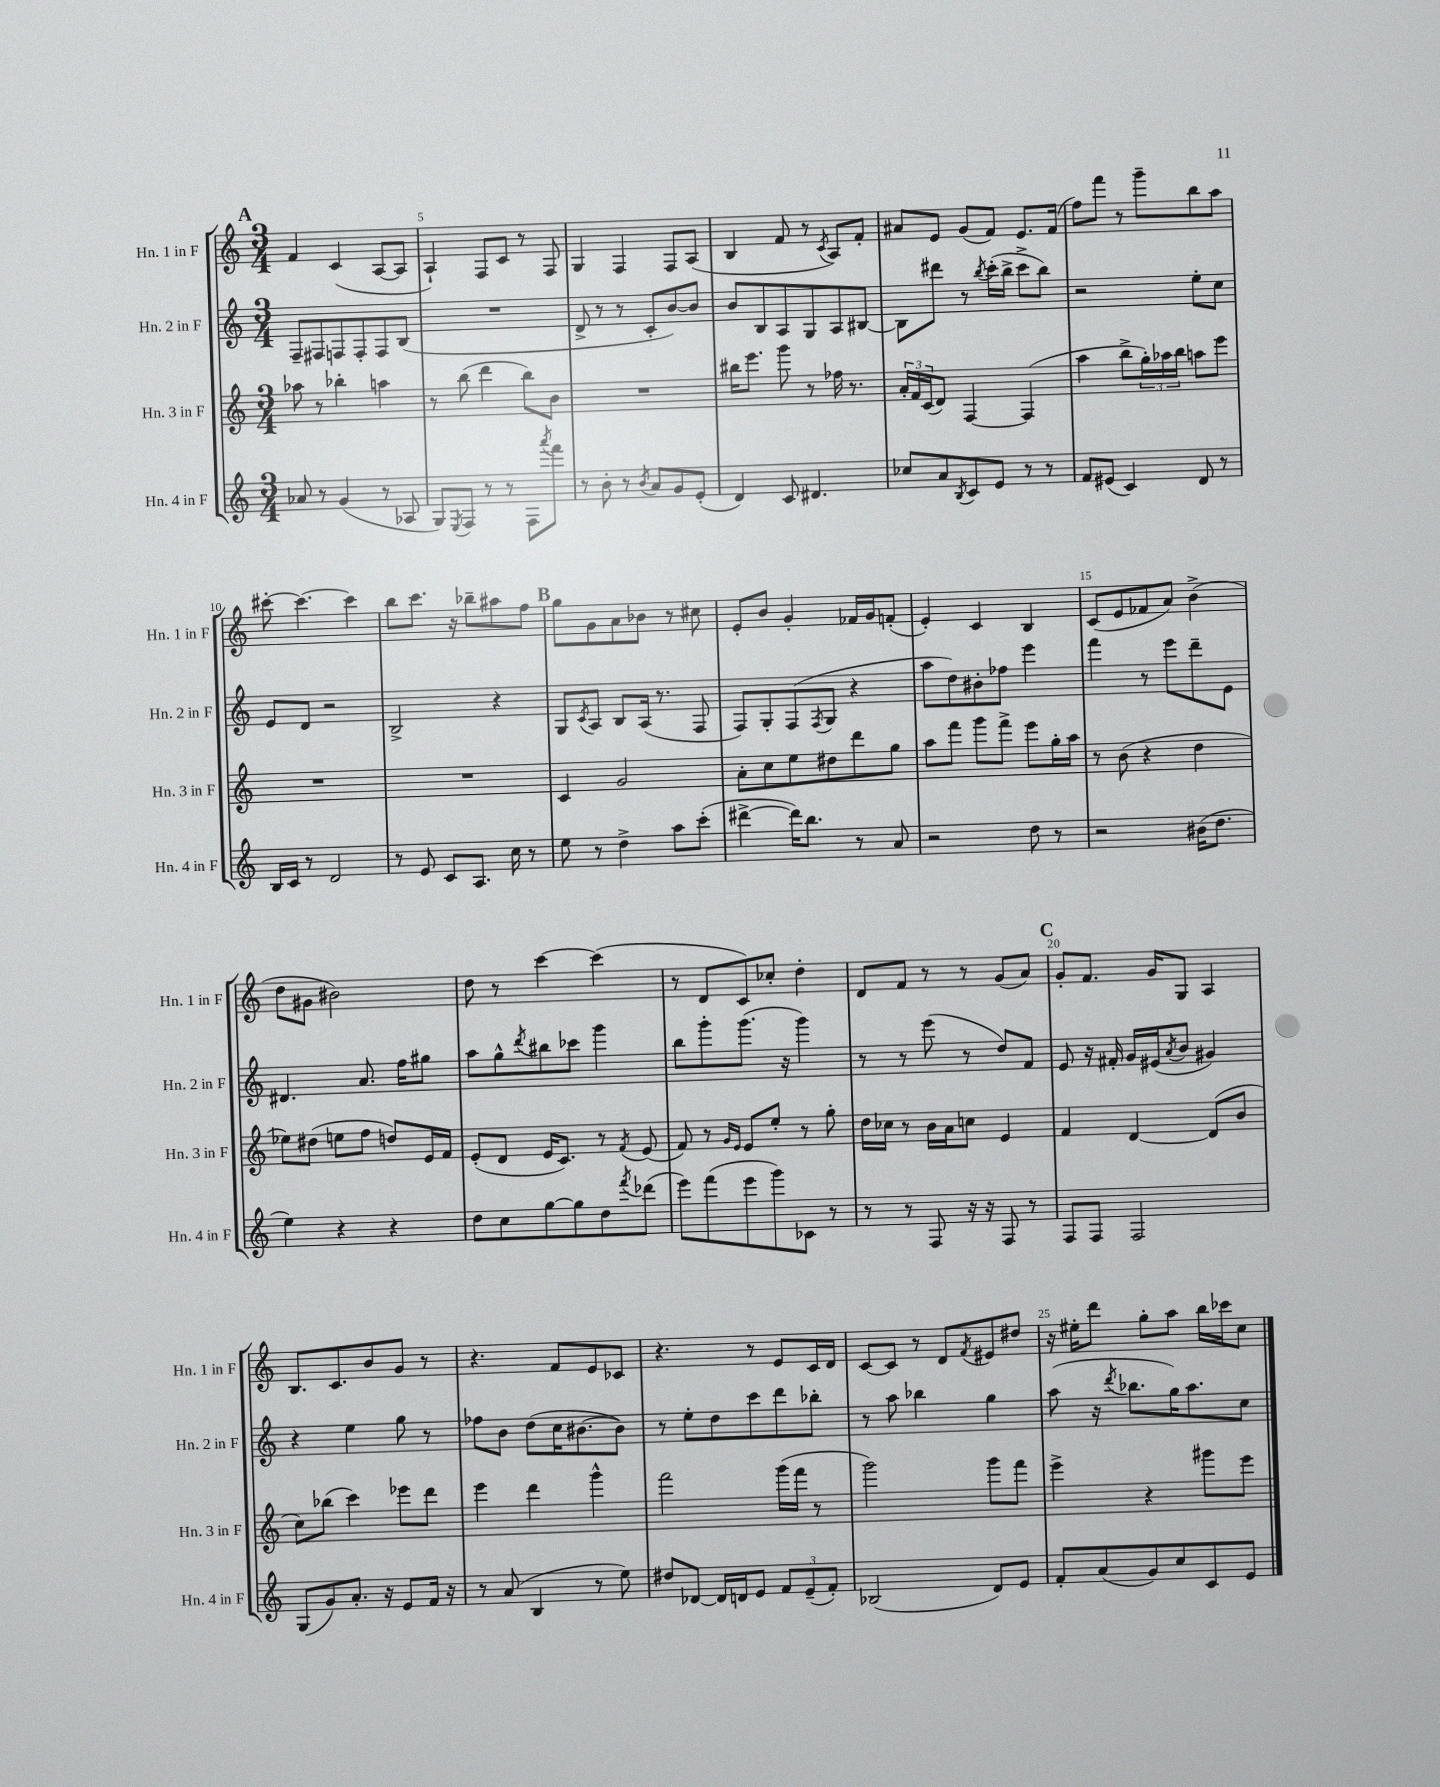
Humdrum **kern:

**kern	**kern	**kern	**kern
*staff4	*staff3	*staff2	*staff1
*clefG2	*clefG2	*clefG2	*clefG2
*k[]	*k[]	*k[]	*k[]
*M3/4	*M3/4	*M3/4	*M3/4
8a-	8aa-	8F~	4f
8r	8r	8F#	.
(4g	4bb-'	8F	(4c
.	.	8F'	.
8r	4aa	8F	[8A
8A-	.	(8B	8A]
=	=	=	=
8G)	8r	2.r	4A`)
8qE	.	.	.
8F	(8bb	.	.
8r	4ddd	.	8F
8r	.	.	8c
8F	8bb)	.	8r
8qaaa	.	.	.
8fff	8b	.	8F
=	=	=	=
8r	2.r	8d^	4G
8b'	.	8r	.
8r	.	8r	4F
8qb	.	.	.
8a	.	8c'	.
8g	.	[8b)	8F
(8e'	.	8b]	(8A
=	=	=	=
4d)	16bb#	8b	4B
.	8.eee	.	.
.	.	8B	.
8c	8ggg	8A	8f
4.d#	8r	8G	8r
.	.	.	8qc
.	16ff-	8A	8A)
.	8.r	.	.
.	.	[8B#	8f'
=	=	=	=
8cc-	24a'	8B#]	8a#
.	24f	.	.
.	(24c	.	.
8a	8d)	8ddd#	8e
8qB	.	.	.
8c	[4F	8r	(8g
.	.	8qbb	.
8e	.	(16ccc'	8f)
.	.	16bb^	.
8r	(4F]	8ccc^	8.e
8r	.	8bb)	.
.	.	.	(16f
=	=	=	=
8f	4aa	2r	8ff)
(8e#	.	.	8fff
4c)	8bb^	.	8r
.	24gg')	.	8ggg~
.	24aa-	.	.
.	24bb	.	.
8d	8aa	8ee'	8bb
8r	8eee	8cc	8aa
=	=	=	=
16B	2.r	8e	[8ccc#'
16c	.	.	.
8r	.	8d	4.ccc#_
2d	.	2r	.
.	.	.	4ccc#]
=	=	=	=
8r	2.r	2B^	8bb
8e	.	.	8.ccc
8c	.	.	.
.	.	.	16r
8.A	.	.	8bb-~
.	.	4r	8aa#
16cc	.	.	.
8r	.	.	8ff
=	=	=	=
8ee	4c	8G	8gg
.	.	8qc	.
8r	.	8A	8g
4dd^	2g	8B	8a
.	.	(16A	8b-
.	.	8.r	.
8aa	.	.	8r
(8ccc'	.	8F	8cc#
=	=	=	=
[4ddd#^	8a'	8F)	8e'
.	8cc	8G'	8b
16ddd#])	8ee	(8F	4g'
8.bb	.	.	.
.	.	8qF	.
.	8dd#	8G	.
8r	8ddd	4r	16f-
.	.	.	16g
8a	8gg	.	(8f'
=	=	=	=
2r	8aa	8aa	4e')
.	8fff	8dd)	.
.	8ggg	8b#'	4c
.	8fff^	8ff-	.
8dd	8eee	4eee	4B
8r	16gg'	.	.
.	16aa	.	.
=	=	=	=
2r	8r	4fff	(8c
.	(8b	.	8e
.	4r	8r	8f-
.	.	8eee	8a)
(16b#	4dd	8ddd~	(4b^
8.dd	.	.	.
.	.	8e	.
=	=	=	=
4ee)	8ee-)	4.d#	8dd
.	(8dd#	.	8g#
4r	8ee	.	2b#)
.	8ff	8.a	.
4r	8dd)	.	.
.	.	16ff	.
.	16e	8gg#	.
.	16f	.	.
=	=	=	=
8dd	(8e'	8aa	8dd
8cc	8d	8gg^^	8r
.	.	8qddd	.
[8gg	16e	8bb#	[4ccc
.	8.c)	.	.
8gg]	.	8ccc-	.
8dd	8r	4ggg	(4ccc]
8qfff	8qf	.	.
(8ddd-	(8e	.	.
=	=	=	=
8eee)	8f)	8bb	8r
(8fff	8r	8ggg'	8d
.	16qqg	.	.
.	16qqe	.	.
8eee	8e	(8.ggg	8c)
8ggg)	8ee'	.	8cc-'
.	.	16r	.
8c-	8r	4ggg)	4dd'
8r	8gg'	.	.
=	=	=	=
8r	16dd	8r	8d
.	16cc-	.	.
8r	8r	8r	8f
8F	16b	(8eee	8r
.	16a	.	.
16r	8cc	8r	8r
16r	.	.	.
8F	4e	8dd)	(8g
8r	.	8f	8a)
=	=	=	=
8F	4f	8e	8g'
8F	.	16r	8.f
.	.	16f#'	.
2F	[4d	16g	.
.	.	(16e#	16g
.	.	8qa	.
.	.	8b	8G
.	(8d]	4g#)	4A
.	8b	.	.
=	=	=	=
(8G	8cc)	4r	8.B
8g)	(8bb-	.	.
.	.	.	8.c
8.a'	4ccc)	4ee	.
.	.	.	8b
16r	.	.	.
8e	8eee-	8gg	8g
16f	8ddd	8r	8r
16r	.	.	.
=	=	=	=
8r	4eee	8ff-	4.r
(8a	.	8b	.
4B	4ddd	(8dd	.
.	.	16cc	8f
.	.	[8.b#	.
8r	4ggg^^	.	8e
8ee)	.	8b#])	8c-
=	=	=	=
8dd#	2fff	8r	4.r
[8d-	.	8ee'	.
16d-]	.	8dd	.
16d	.	.	.
8e	.	8ccc	8r
12f	(16ggg	8ddd	8e
.	16fff	.	.
(12e~	.	.	.
.	8r	8bb-'	16c
12f')	.	.	.
.	.	.	16d
=	=	=	=
(2B-	2ggg)	8r	[8c
.	.	8aa	8c]
.	.	4bb-	8r
.	.	.	8d
.	.	.	8qf
8d)	8ggg	4gg	8e#
8e	8fff	.	8dd#
=	=	=	=
8f'	4eee^	(8aa	16r
.	.	.	16ee#'
(8a	.	16r	8ddd
.	.	8qddd	.
.	.	8.bb-	.
8g)	4r	.	8gg'
8cc	.	16gg)	8aa
.	.	8.aa	.
8c	8ggg#	.	16bb
.	.	.	16ccc-
8e	8eee	8cc	8cc
==	==	==	==
*-	*-	*-	*-
